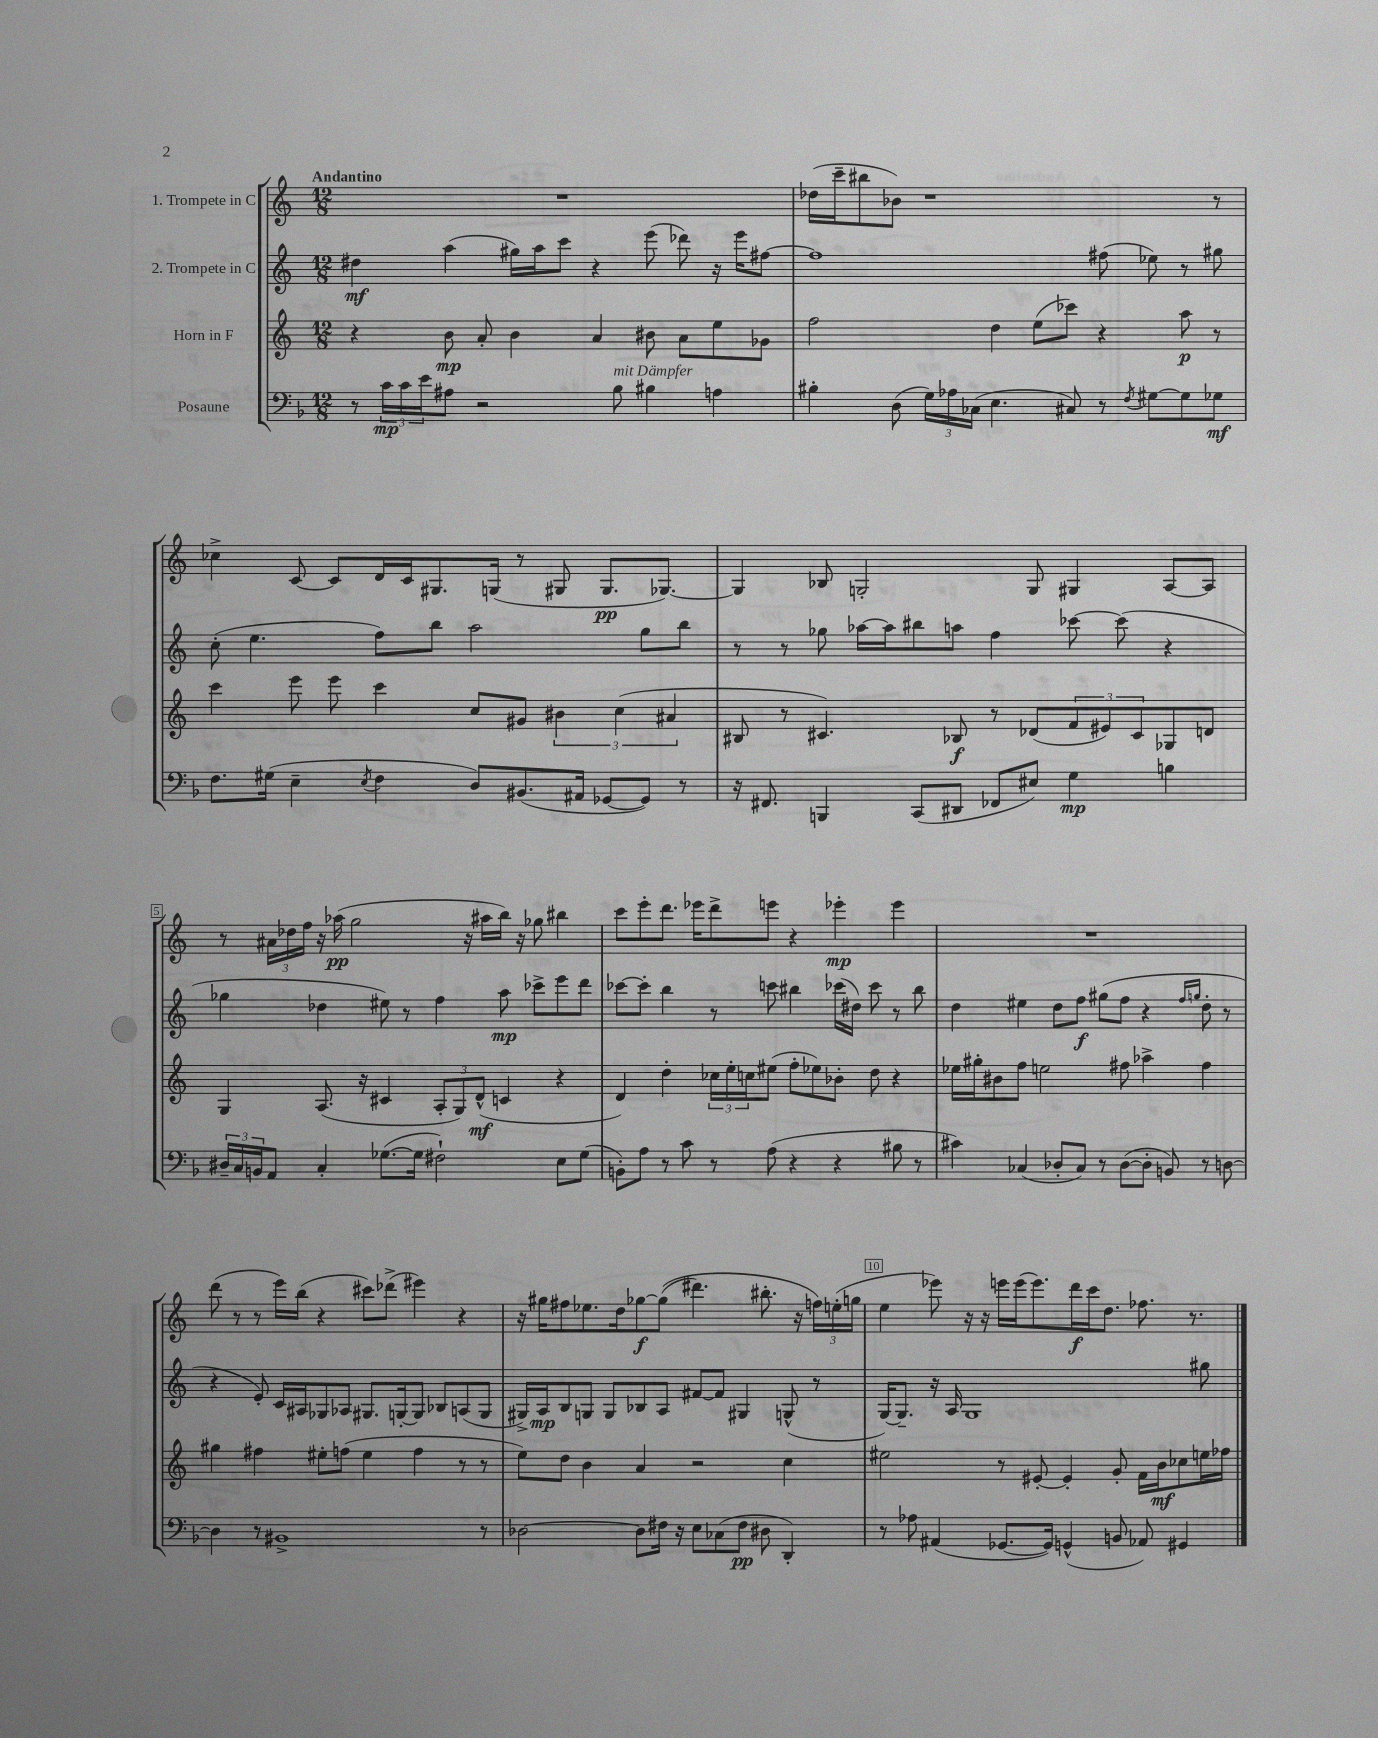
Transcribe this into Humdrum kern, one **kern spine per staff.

**kern	**dynam	**kern	**dynam	**kern	**dynam	**kern	**dynam
*part4	*part4	*part3	*part3	*part2	*part2	*part1	*part1
*staff4	*staff4	*staff3	*staff3	*staff2	*staff2	*staff1	*staff1
*I"Posaune	*	*I"Horn in F	*	*I"2. Trompete in C	*	*I"1. Trompete in C	*
*clefF4	*	*clefG2	*	*clefG2	*	*clefG2	*
*k[b-]	*	*k[]	*	*k[]	*	*k[]	*
*M12/8	*	*M12/8	*	*M12/8	*	*M12/8	*
=1	=1	=1	=1	=1	=1	=1	=1
!	!	!	!	!	!	!LO:TX:a:B:t=Andantino	!
8r	.	4r	.	4dd#X\	mf	1.r	.
24c\LL	mp	.	.	.	.	.	.
24c\	.	.	.	.	.	.	.
24e\J	.	.	.	.	.	.	.
8A#X\J	.	8b\	mp	(4aa\	.	.	.
2r	.	8a'/	.	.	.	.	.
.	.	4b\	.	16gg#X\LL)	.	.	.
.	.	.	.	16aa\J	.	.	.
.	.	.	.	8ccc\J	.	.	.
.	.	4a/	.	4r	.	.	.
!LO:TX:a:i:t=mit Dämpfer	!	!	!	!	!	!	!
8B-\	.	.	.	.	.	.	.
4B#X\	.	8b#X\	.	(8eee\	.	.	.
.	.	8a\L	.	8ddd-X\)	.	.	.
4An\	.	8ee\	.	16r	.	.	.
.	.	.	.	16eee\KL	.	.	.
.	.	8g-X\J	.	[8ff#X\J	.	.	.
=2	=2	=2	=2	=2	=2	=2	=2
4B#X'\	.	2ff\	.	1ff#]	.	(16dd-X\LL	.
.	.	.	.	.	.	16ccc~\J	.
.	.	.	.	.	.	8bb#X\	.
(8D\	.	.	.	.	.	8b-X\J)	.
24G\LL)	.	.	.	.	.	1r	.
24A-X\	.	.	.	.	.	.	.
(24C-X\JJ	.	.	.	.	.	.	.
4.E\	.	4dd\	.	.	.	.	.
.	.	(8ee\L	.	.	.	.	.
8C#X/)	.	8ccc-X\J)	.	.	.	.	.
8r	.	4r	.	(8ff#X\	.	.	.
8qF/	.	.	.	.	.	.	.
[8G#X\L	.	.	.	8ee-X\)	.	.	.
8G#\]	.	8aa\	p	8r	.	.	.
8G-X\J	mf	8r	.	8gg#X\	.	8r	.
!!LO:LB:g=z
=3	=3	=3	=3	=3	=3	=3	=3
8.F\L	.	4ccc\	.	(8cc'\	.	4cc-X^\	.
.	.	.	.	4.ee\	.	.	.
(16G#X\Jk	.	.	.	.	.	.	.
4E~\	.	8eee\	.	.	.	[8c/	.
.	.	8eee\	.	.	.	8c/L]	.
8qE/	.	.	.	.	.	.	.
4F\	.	4ccc\	.	8ff\L)	.	16d/L	.
.	.	.	.	.	.	16c/J	.
.	.	.	.	8bb\J	.	8.G#X/	.
8D/L)	.	8cc/L	.	2aa\	.	.	.
.	.	.	.	.	.	(16Gn/Jk	.
(8.BB#X/	.	8g#X/J	.	.	.	8r	.
.	.	6b#X\	.	.	.	8G#X/	.
16AA#X/Jk	.	.	.	.	.	.	.
[8GG-X/L	.	.	.	.	.	8.G#/L	pp
.	.	(6cc\	.	.	.	.	.
8GG-/J])	.	.	.	8gg\L	.	.	.
.	.	.	.	.	.	[8.G-X/J)	.
.	.	6a#X/	.	.	.	.	.
8r	.	.	.	8bb\J	.	.	.
=4	=4	=4	=4	=4	=4	=4	=4
16r	.	8B#X/	.	8r	.	4G-/]	.
8.FF#X/	.	.	.	.	.	.	.
.	.	8r	.	8r	.	.	.
4BBBn/	.	4.c#X/)	.	8gg-X\	.	8B-X/	.
.	.	.	.	[16aa-X\LL	.	2Gn'/	.
.	.	.	.	16aa-\J]	.	.	.
(8CC/L	.	.	.	8bb#X\	.	.	.
8DD#X/J	.	8B-X/	f	8aan\J	.	.	.
8FF-X/L	.	8r	.	4ff\	.	.	.
8E#X/J)	.	(8d-X/L	.	.	.	8G/	.
4G\	mp	12f/	.	[8ccc-X\	.	4G#X/	.
.	.	12e#X/)	.	.	.	.	.
.	.	.	.	(8ccc-\]	.	.	.
.	.	12c#/	.	.	.	.	.
4Bn\	.	8G-X/	.	4r	.	[8A/L	.
.	.	8dn/J	.	.	.	8A/J]	.
!!LO:LB:g=z
=5	=5	=5	=5	=5	=5	=5	=5
24D#X~/LL	.	4G/	.	4gg-X\	.	8r	.
24C/	.	.	.	.	.	.	.
24BBn/J	.	.	.	.	.	.	.
8AA/J	.	.	.	.	.	24a#X\LL	.
.	.	.	.	.	.	24dd-X\	.
.	.	.	.	.	.	24ff\JJ	.
4C'/	.	(8.A/	.	4dd-X\	.	16r	.
.	.	.	.	.	.	(16aa-X\	pp
.	.	.	.	.	.	2gg\	.
.	.	16r	.	.	.	.	.
([8.G-X\L	.	4c#X/	.	8ee#X\)	.	.	.
.	.	.	.	8r	.	.	.
16G-\Jk]	.	.	.	.	.	.	.
2F#X`\)	.	12A'/L	.	4ff\	.	.	.
.	.	12G/)	.	.	.	.	.
.	.	.	.	.	.	16r	.
.	.	(12d^^/J	mf	.	.	.	.
.	.	.	.	.	.	16aa#X\LL	.
.	.	4cn/	.	8aa\	mp	16bb\JJ)	.
.	.	.	.	.	.	16r	.
.	.	.	.	8ccc-X^\L	.	8gg-X\	.
8E\L	.	4r	.	8eee\	.	4bb#X\	.
(8G-\J	.	.	.	8ddd\J	.	.	.
=6	=6	=6	=6	=6	=6	=6	=6
8BBn'\L)	.	4d/)	.	[8ccc-X\L	.	8ccc\L	.
8A\J	.	.	.	8ccc-'\J]	.	8eee'\	.
8r	.	4dd'\	.	4bb\	.	8.ddd\J	.
8c\	.	.	.	.	.	.	.
.	.	.	.	.	.	16eee-X\KL	.
8r	.	24cc-X\LL	.	8r	.	8ddd^\	.
.	.	24ee'\	.	.	.	.	.
.	.	24ccn\J	.	.	.	.	.
(8A\	.	(8ee#X\J	.	8cccn\	.	8eeen\J	.
4r	.	8ff'\L	.	4bb#X\	.	4r	.
.	.	8ee-X\)	.	.	.	.	.
4r	.	8b-X'\J	.	(16ccc-X\LL	.	4eee-X'\	mp
.	.	.	.	16dd#X\JJ)	.	.	.
.	.	8dd\	.	8ccc-\	.	.	.
8B#X\	.	4r	.	8r	.	4eee-\	.
8r	.	.	.	8bb#\	.	.	.
=7	=7	=7	=7	=7	=7	=7	=7
4c#X\)	.	16ee-X\LL	.	4dd\	.	1.r	.
.	.	16gg#X'\J	.	.	.	.	.
.	.	8b#X\	.	.	.	.	.
(4C-X/	.	8ff\J	.	4ee#X\	.	.	.
.	.	2een\	.	.	.	.	.
8D-X'/L	.	.	.	8dd\L	.	.	.
8C-/J)	.	.	.	8ff\J	f	.	.
8r	.	.	.	(8gg#X\L	.	.	.
([8D-\L	.	8ff#X\	.	8ff\J	.	.	.
8D-'\J]	.	4aa-X^\	.	4r	.	.	.
8BBn/)	.	.	.	.	.	.	.
.	.	.	.	16qqff/LL	.	.	.
.	.	.	.	16qqggn/JJ	.	.	.
8r	.	4ff#\	.	8dd'\	.	.	.
[8Dn\	.	.	.	8r	.	.	.
!!LO:LB:g=z
=8	=8	=8	=8	=8	=8	=8	=8
4D\]	.	4gg#X\	.	4r	.	(8ddd\	.
.	.	.	.	.	.	8r	.
8r	.	4ff#X\	.	8e'/)	.	8r	.
1BB#X^	.	.	.	16c/LL	.	16eee\LL)	.
.	.	.	.	16A#X/J	.	(16bb\JJ	.
.	.	8ee#X'\L	.	8G-X/	.	4r	.
.	.	(8ffn\J	.	8A-X/J	.	.	.
.	.	4ee#\	.	8.G#X/L	.	8ccc#X\L)	.
.	.	.	.	.	.	(8ddd-X^\J	.
.	.	.	.	[16Gn'/k	.	.	.
.	.	4ff\	.	8G/J]	.	4eee#X\)	.
.	.	.	.	8B-X/L	.	.	.
.	.	8r	.	(8An/	.	4r	.
8r	.	8r	.	8G/J	.	.	.
=9	=9	=9	=9	=9	=9	=9	=9
[2D-X\	.	8ee\L)	.	16G#X^/LL)	.	16r	.
.	.	.	.	16A/J	mp	16gg#X\KL	.
.	.	8dd\J	.	8B/	.	8ff#X\	.
.	.	4b\	.	8Gn/J	.	8.ee-X\	.
.	.	.	.	8G/L	.	.	.
.	.	.	.	.	.	16dd\k	.
8D-\L]	.	4a/	.	8B-X/	.	[8gg-X\	f
16F#X\Jk	.	.	.	8A/J	.	((8gg-\J]	.
16r	.	.	.	.	.	.	.
8E\L	.	2r	.	[8f#X/L	.	4.ddd#X\)	.
(8C-X\	.	.	.	8f#/J]	.	.	.
8F#\J	pp	.	.	4G#X/	.	.	.
8D#X\	.	.	.	.	.	8.bb#X'\	.
4DD'/)	.	4cc\	.	(8Gn^^/	.	.	.
.	.	.	.	.	.	16r	.
.	.	.	.	8r	.	24ffn\LL)	.
.	.	.	.	.	.	(24een'\	.
.	.	.	.	.	.	24ggn\JJ	.
=10	=10	=10	=10	=10	=10	=10	=10
8r	.	2ee#X\	.	[16G/KL)	.	4ee\	.
.	.	.	.	8.G~/J]	.	.	.
8A-X\	.	.	.	.	.	.	.
(4AA#X/	.	.	.	16r	.	8eee-X\)	.
.	.	.	.	16A/	.	.	.
.	.	.	.	1G	.	16r	.
.	.	.	.	.	.	16r	.
[8.GG-X/L	.	8r	.	.	.	16eeen\LL	.
.	.	.	.	.	.	(16eee\J	.
.	.	[8e#X'/	.	.	.	8.eee\)	.
16GG-/Jk])	.	.	.	.	.	.	.
(4GGn^^/	.	4e#'/]	.	.	.	.	.
.	.	.	.	.	.	16ddd\L	f
.	.	.	.	.	.	16ccc\J	.
.	.	.	.	.	.	8.dd\J	.
8BBn/	.	8g'/	.	.	.	.	.
8AA-X/)	.	16f\LL	.	.	.	8.ff-X\	.
.	.	16b\J	mf	.	.	.	.
4GG#X/	.	8cc-X\	.	.	.	.	.
.	.	.	.	.	.	8.r	.
.	.	16een\L	.	8gg#X\	.	.	.
.	.	16ff-X\JJ	.	.	.	.	.
==	==	==	==	==	==	==	==
*-	*-	*-	*-	*-	*-	*-	*-
